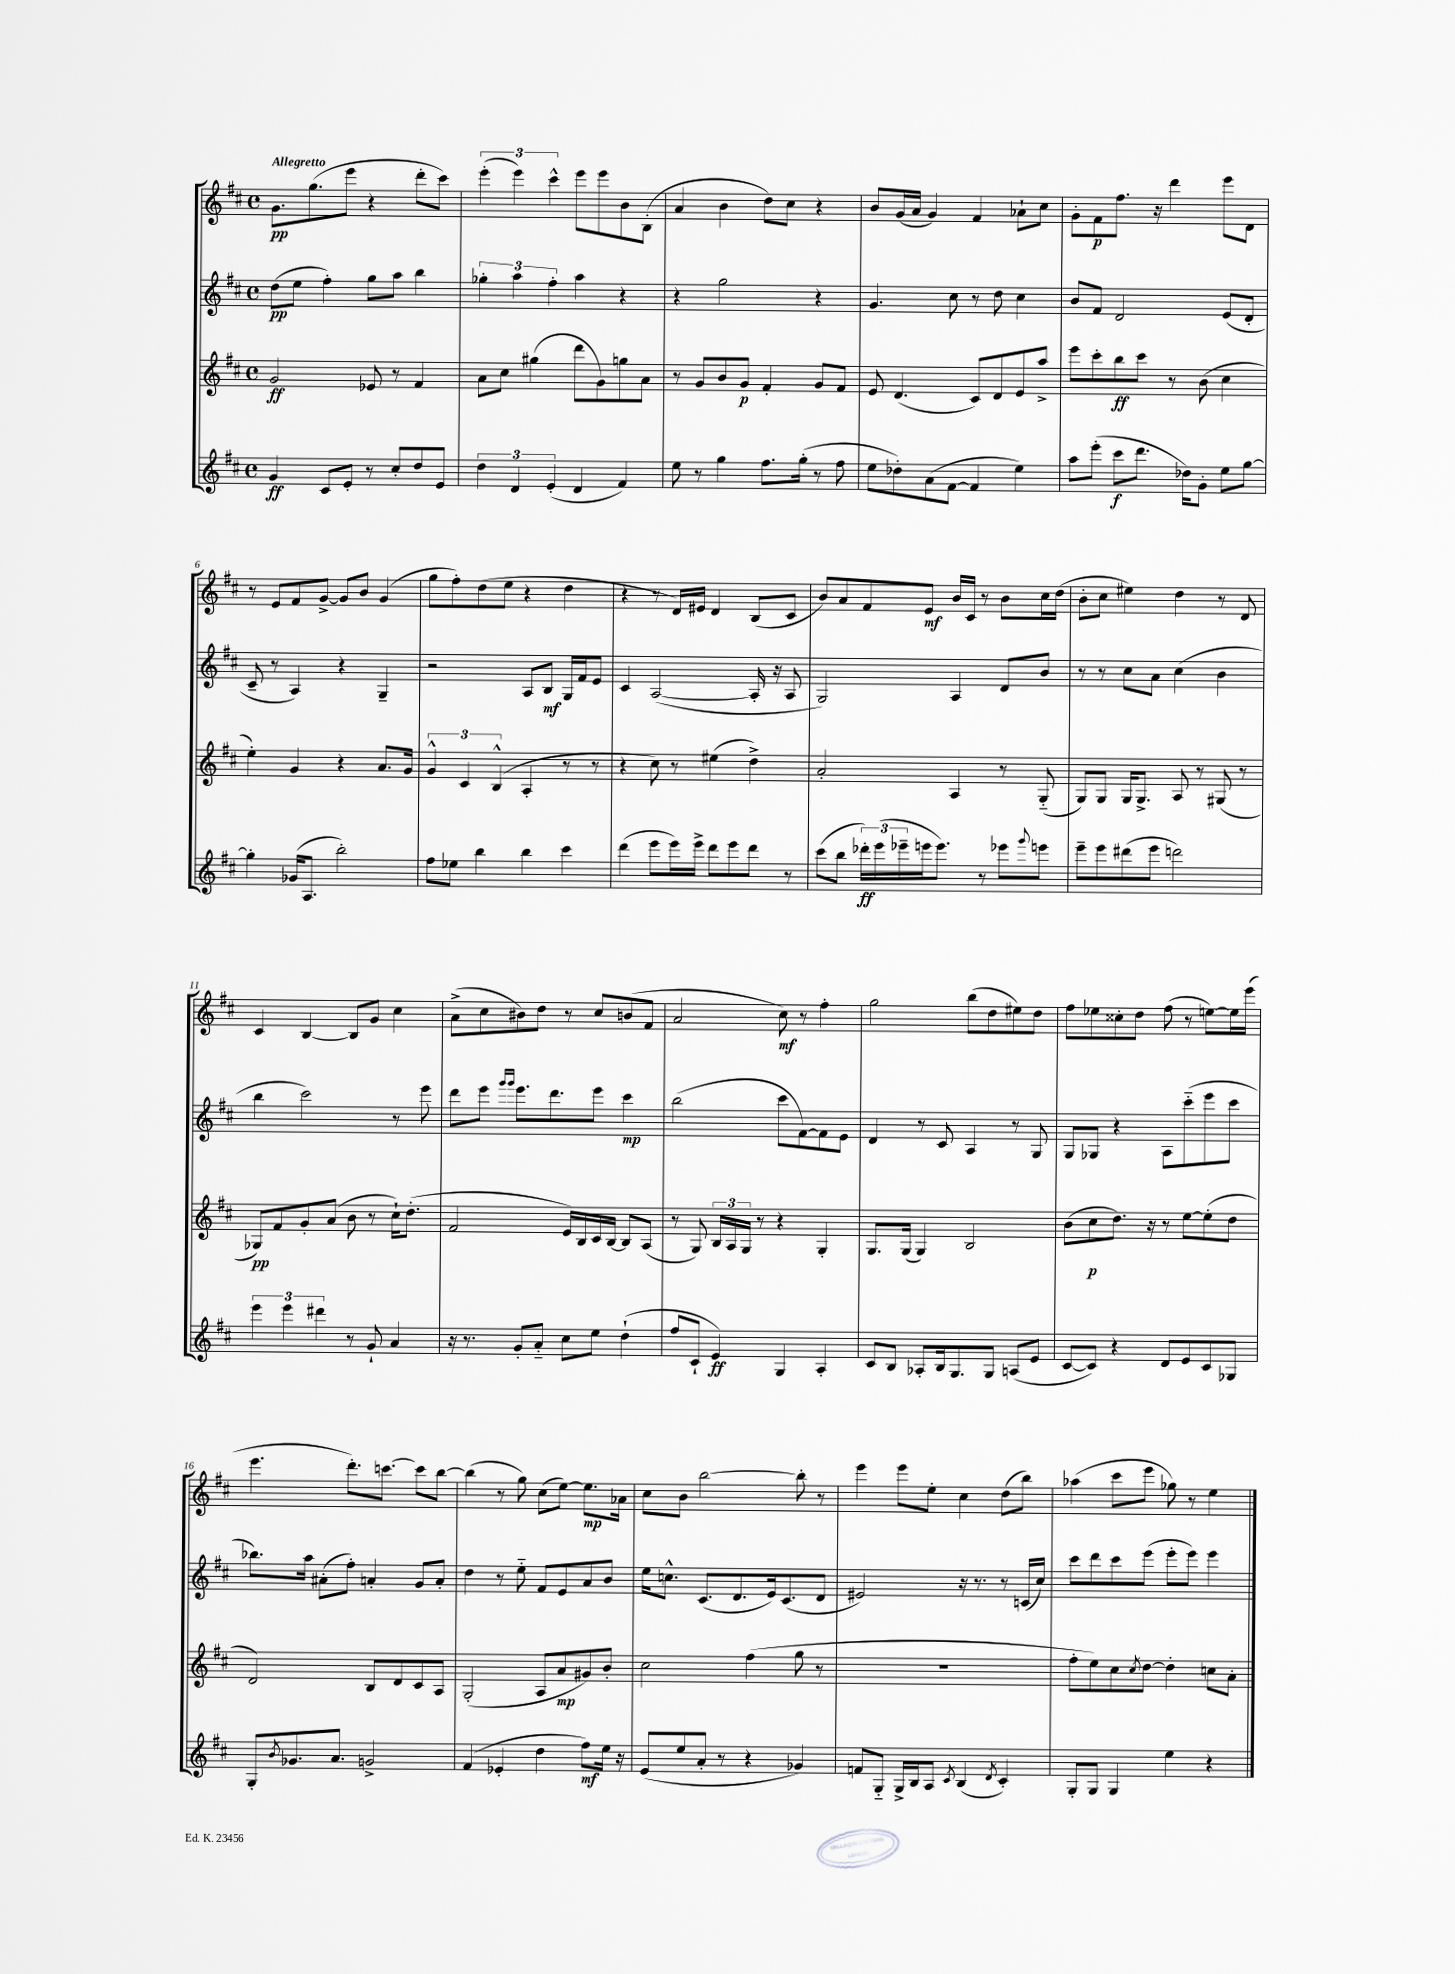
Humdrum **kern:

**kern	**dynam	**kern	**dynam	**kern	**dynam	**kern	**dynam
*part4	*part4	*part3	*part3	*part2	*part2	*part1	*part1
*staff4	*staff4	*staff3	*staff3	*staff2	*staff2	*staff1	*staff1
*clefG2	*	*clefG2	*	*clefG2	*	*clefG2	*
*k[f#c#]	*	*k[f#c#]	*	*k[f#c#]	*	*k[f#c#]	*
*M4/4	*	*M4/4	*	*M4/4	*	*M4/4	*
*met(c)	*	*met(c)	*	*met(c)	*	*met(c)	*
=1	=1	=1	=1	=1	=1	=1	=1
!	!	!	!	!	!	!LO:TX:a:B:t=Allegretto	!
4g/	ff	2g/	ff	(8dd\L	pp	8.g\L	pp
.	.	.	.	8ee\J	.	.	.
.	.	.	.	.	.	(8.gg\	.
8c#/L	.	.	.	4ff#'\)	.	.	.
8e'/J	.	.	.	.	.	8eee\J	.
8r	.	8e-X/	.	8gg\L	.	4r	.
8cc#'/L	.	8r	.	8aa\J	.	.	.
8dd/	.	4f#/	.	4bb\	.	8ddd'\L	.
8e/J	.	.	.	.	.	8ccc#\J)	.
=2	=2	=2	=2	=2	=2	=2	=2
6dd\	.	8a\L	.	6gg-X'\	.	(6eee'\	.
.	.	8cc#\J	.	.	.	.	.
6d/	.	.	.	6aa\	.	6eee\)	.
.	.	(4gg#X\	.	.	.	.	.
(6e'/	.	.	.	6ff#'\	.	6ccc#^^\	.
4d/	.	8ddd\L	.	4aa\	.	8eee\L	.
.	.	8g\)	.	.	.	8eee\	.
4f#/)	.	8ggn\	.	4r	.	8b\	.
.	.	8a\J	.	.	.	(8B'\J	.
=3	=3	=3	=3	=3	=3	=3	=3
8ee\	.	8r	.	4r	.	4a/	.
8r	.	8g/L	.	.	.	.	.
4gg\	.	8b/	.	2gg\	.	4b\	.
.	.	8g/J	p	.	.	.	.
8.ff#\L	.	4f#'/	.	.	.	8dd\L)	.
.	.	.	.	.	.	8cc#\J	.
(16gg'\Jk	.	.	.	.	.	.	.
8r	.	8g/L	.	4r	.	4r	.
8ff#\	.	8f#/J	.	.	.	.	.
=4	=4	=4	=4	=4	=4	=4	=4
8ee\L	.	8e/	.	4.g/	.	8b/L	.
8dd-X'\)	.	(4.d/	.	.	.	(16g/L	.
.	.	.	.	.	.	16a/JJ	.
(8a\	.	.	.	.	.	4g/)	.
[8f#\J	.	.	.	8cc#\	.	.	.
4f#/]	.	8c#/L)	.	8r	.	4f#/	.
.	.	8d/	.	8dd\	.	.	.
4ee\)	.	8e/	.	4cc#\	.	8a-X`\L	.
.	.	8aa^/J	.	.	.	8cc#\J	.
=5	=5	=5	=5	=5	=5	=5	=5
8aa\L	.	8eee\L	.	8b/L	.	8g'\L	.
(8eee'\J	.	8ccc#'\	.	8f#/J	.	8f#\	p
8ccc#\L	f	8bb\	ff	2d/	.	8.ff#\J	.
8.ddd\J	.	8ccc#\J	.	.	.	.	.
.	.	.	.	.	.	16r	.
.	.	8r	.	.	.	4ddd\	.
16dd-X\KL)	.	.	.	.	.	.	.
8g'\J	.	(8b\	.	.	.	.	.
8ee\L	.	4cc#\	.	(8e/L	.	8eee\L	.
[8gg\J	.	.	.	8d'/J	.	8d\J	.
!!LO:LB:g=z
=6	=6	=6	=6	=6	=6	=6	=6
4gg'\]	.	4ee'\)	.	8c#~/	.	8r	.
.	.	.	.	8r	.	8e/L	.
(16g-X/KL	.	4g/	.	4A/)	.	8f#/	.
8.A/J	.	.	.	.	.	.	.
.	.	.	.	.	.	[8g^/J	.
2bb'\)	.	4r	.	4r	.	8g/L]	.
.	.	.	.	.	.	8b/J	.
.	.	8.a/L	.	4G~/	.	(4g/	.
.	.	16g/Jk	.	.	.	.	.
=7	=7	=7	=7	=7	=7	=7	=7
8ff#\L	.	6g^^/	.	2r	.	8gg\L	.
8ee-X\J	.	.	.	.	.	8ff#'\)	.
.	.	6c#/	.	.	.	.	.
4bb\	.	.	.	.	.	(8dd\	.
.	.	(6B^^/	.	.	.	.	.
.	.	.	.	.	.	8ee\J	.
4bb\	.	4A'/	.	8A/L	.	4r	.
.	.	.	.	8B/J	mf	.	.
4ccc#\	.	8r	.	16G/LL	.	4dd\	.
.	.	.	.	16f#/J	.	.	.
.	.	8r	.	8e/J	.	.	.
=8	=8	=8	=8	=8	=8	=8	=8
(4ddd\	.	4r	.	4c#/	.	4r	.
8eee\L	.	8cc#\)	.	([2A/	.	8r	.
16eee\L)	.	8r	.	.	.	16d/LL)	.
16eee^\JJ	.	.	.	.	.	16e#X/JJ	.
8ddd\L	.	(4ee#X\	.	.	.	4d/	.
8eee\	.	.	.	.	.	.	.
8ddd\J	.	4dd^\)	.	16A'/]	.	(8B/L	.
.	.	.	.	16r	.	.	.
8r	.	.	.	8A/	.	8c#/J	.
=9	=9	=9	=9	=9	=9	=9	=9
(8ccc#\L	.	2a'/	.	2G/)	.	8b/L)	.
8bb\J	.	.	.	.	.	8a/	.
24ddd-X'\LL)	ff	.	.	.	.	8f#/	.
(24eee\	.	.	.	.	.	.	.
24eee-X~\	.	.	.	.	.	.	.
16eeen\J	.	.	.	.	.	8e/J	mf
8.eee\J)	.	.	.	.	.	.	.
.	.	4A/	.	4A/	.	16b/LL	.
.	.	.	.	.	.	16c#/JJ	.
8r	.	.	.	.	.	8r	.
8eee-X\L	.	8r	.	8d/L	.	8b\L	.
8qqggg/	.	.	.	.	.	.	.
8eeen\J	.	(8G/	.	8b/J	.	16cc#\L	.
.	.	.	.	.	.	(16dd\JJ	.
=10	=10	=10	=10	=10	=10	=10	=10
8eee~\L	.	8G/L)	.	8r	.	8b'\L	.
8eee\	.	8G/J	.	8r	.	8cc#\J	.
(8ddd#X\	.	16G/KL	.	8cc#\L	.	4ee#X\)	.
.	.	8.G^/J	.	.	.	.	.
8eee\J	.	.	.	8a\J	.	.	.
2dddn\)	.	8A/	.	(4cc#\	.	4dd\	.
.	.	8r	.	.	.	.	.
.	.	(8G#X/	.	4b\	.	8r	.
.	.	8r	.	.	.	8d/	.
!!LO:LB:g=z
=11	=11	=11	=11	=11	=11	=11	=11
6eee\	.	8G-X/L)	pp	4bb\	.	4c#/	.
.	.	8f#/	.	.	.	.	.
6eee\	.	.	.	.	.	.	.
.	.	8g'/	.	2ccc#\)	.	[4B/	.
6ddd#X\	.	.	.	.	.	.	.
.	.	(8a/J	.	.	.	.	.
8r	.	8b\	.	.	.	8B/L]	.
8g`/	.	8r	.	.	.	8g/J	.
4a/	.	16cc#`\KL)	.	8r	.	4cc#\	.
.	.	(8.dd'\J	.	.	.	.	.
.	.	.	.	8eee\	.	.	.
=12	=12	=12	=12	=12	=12	=12	=12
16r	.	2f#/	.	8ddd\L	.	(8a^\L	.
8.r	.	.	.	.	.	.	.
.	.	.	.	8eee\J	.	8cc#\	.
.	.	.	.	16qqggg/LL	.	.	.
.	.	.	.	16qqggg/JJ	.	.	.
8g'/L	.	.	.	8.eee\L	.	8b#X\)	.
8a/J	.	.	.	.	.	8dd\J	.
.	.	.	.	8.ddd\	.	.	.
8cc#\L	.	16e/LL)	.	.	.	8r	.
.	.	16B/	.	.	.	.	.
8ee\J	.	16c#/	.	8eee\J	.	8cc#/L	.
.	.	[16B/JJ	.	.	.	.	.
(4dd`\	.	8B/L]	.	4ccc#\	mp	(8bn/	.
.	.	(8A/J	.	.	.	8f#/J	.
=13	=13	=13	=13	=13	=13	=13	=13
8ff#/L	.	8r	.	(2bb\	.	2a/	.
8c#`/J	.	8G/)	.	.	.	.	.
4e/)	ff	24B/LL	.	.	.	.	.
.	.	24A/	.	.	.	.	.
.	.	24G/JJ	.	.	.	.	.
.	.	8r	.	.	.	.	.
4G/	.	4r	.	8ccc#\L	.	8cc#\)	mf
.	.	.	.	[8f#\)	.	8r	.
4A'/	.	4G'/	.	8f#\]	.	4ff#'\	.
.	.	.	.	8e\J	.	.	.
=14	=14	=14	=14	=14	=14	=14	=14
8c#/L	.	8.G/L	.	4d/	.	2gg\	.
8B/J	.	.	.	.	.	.	.
.	.	(16G/Jk	.	.	.	.	.
8A-X'/L	.	4G/)	.	8r	.	.	.
16B/k	.	.	.	8c#/	.	.	.
8.G/	.	.	.	.	.	.	.
.	.	2B/	.	4A/	.	(8bb\L	.
8G/J	.	.	.	.	.	8dd\	.
(8An/L	.	.	.	8r	.	8ee#X\)	.
8e/J	.	.	.	8G/	.	8dd\J	.
=15	=15	=15	=15	=15	=15	=15	=15
[8c#/L	.	(8b\L	.	8G/L	.	8ff#\L	.
8c#/J])	.	8cc#\	p	8G-X/J	.	8ee-X\	.
4r	.	8.dd\J)	.	4r	.	8cc##X'\	.
.	.	.	.	.	.	8dd\J	.
.	.	16r	.	.	.	.	.
8d/L	.	8r	.	8A\L	.	(8ff#\	.
8e/	.	[8ee\L	.	(8ccc#\	.	8r	.
8c#/	.	(8ee'\]	.	8eee\	.	[8een\L)	.
8G-X/J	.	8dd\J	.	8ccc#\J	.	16ee\L]	.
.	.	.	.	.	.	(16eee\JJ	.
!!LO:LB:g=z
=16	=16	=16	=16	=16	=16	=16	=16
8G'/L	.	2d/)	.	8.bb-X\L)	.	4.eee\	.
8qb/	.	.	.	.	.	.	.
8.g-X/	.	.	.	.	.	.	.
.	.	.	.	16aa\Jk	.	.	.
.	.	.	.	(8a#X'\L	.	.	.
8.a/J	.	.	.	.	.	.	.
.	.	.	.	8ff#'\J)	.	8.ddd'\L)	.
2gn^/	.	8B/L	.	4an'/	.	.	.
.	.	.	.	.	.	[8.cccn\J	.
.	.	8d/	.	.	.	.	.
.	.	8c#/	.	8g/L	.	8ccc\L]	.
.	.	8A/J	.	8a'/J	.	[8bb\J	.
=17	=17	=17	=17	=17	=17	=17	=17
(4f#/	.	(2G'/	.	4dd\	.	(4bb\]	.
4e-X'/	.	.	.	8r	.	8r	.
.	.	.	.	8ee\	.	8gg\)	.
4dd\	.	8A/L	.	8f#/L	.	(8cc#\L	.
.	.	8a/	mp	8e/	.	[8ee\J)	.
8ff#\L)	mf	8g#X/)	.	8a/	.	8.ee\L]	mp
16ee\Jk	.	8b'/J	.	8b/J	.	.	.
16r	.	.	.	.	.	16a-X\Jk	.
=18	=18	=18	=18	=18	=18	=18	=18
(8e/L	.	2cc#\	.	16ee\KL	.	8cc#\L	.
.	.	.	.	8.ccn^^\J	.	.	.
8ee/	.	.	.	.	.	8b\J	.
8a'/J	.	.	.	(8.c#/L	.	[2bb\	.
8r	.	.	.	.	.	.	.
.	.	.	.	8.d/	.	.	.
4r	.	(4ff#\	.	.	.	.	.
.	.	.	.	16e/k)	.	.	.
.	.	.	.	(8.c#/	.	.	.
4g-X/)	.	8gg\	.	.	.	8bb'\]	.
.	.	8r	.	8d/J	.	8r	.
=19	=19	=19	=19	=19	=19	=19	=19
8fn/L	.	1r	.	2e#X/)	.	4eee\	.
8G/J	.	.	.	.	.	.	.
16G^/LL	.	.	.	.	.	8eee\L	.
16B/J	.	.	.	.	.	.	.
8A/J	.	.	.	.	.	8ee'\J	.
8qc#/	.	.	.	.	.	.	.
(4B/	.	.	.	16r	.	4cc#\	.
.	.	.	.	8.r	.	.	.
8qd/	.	.	.	.	.	.	.
4c#'/)	.	.	.	8r	.	(8dd\L	.
.	.	.	.	(16cn/LL	.	8bb\J)	.
.	.	.	.	16cc#/JJ)	.	.	.
=20	=20	=20	=20	=20	=20	=20	=20
8G'/L	.	8ff#'\L	.	8ccc#\L	.	(4aa-X\	.
8G/J	.	8ee\)	.	8ddd\	.	.	.
4G/	.	8cc#\	.	8ccc#\	.	8ccc#\L	.
.	.	8qcc#/	.	.	.	.	.
.	.	[8dd\J	.	(8eee\J	.	8eee\J	.
4ee\	.	4dd'\]	.	8eee'\L	.	8gg-X\)	.
.	.	.	.	8eee\J)	.	8r	.
4r	.	8ccn\L	.	4eee\	.	4ee\	.
.	.	8a'\J	.	.	.	.	.
==	==	==	==	==	==	==	==
*-	*-	*-	*-	*-	*-	*-	*-
